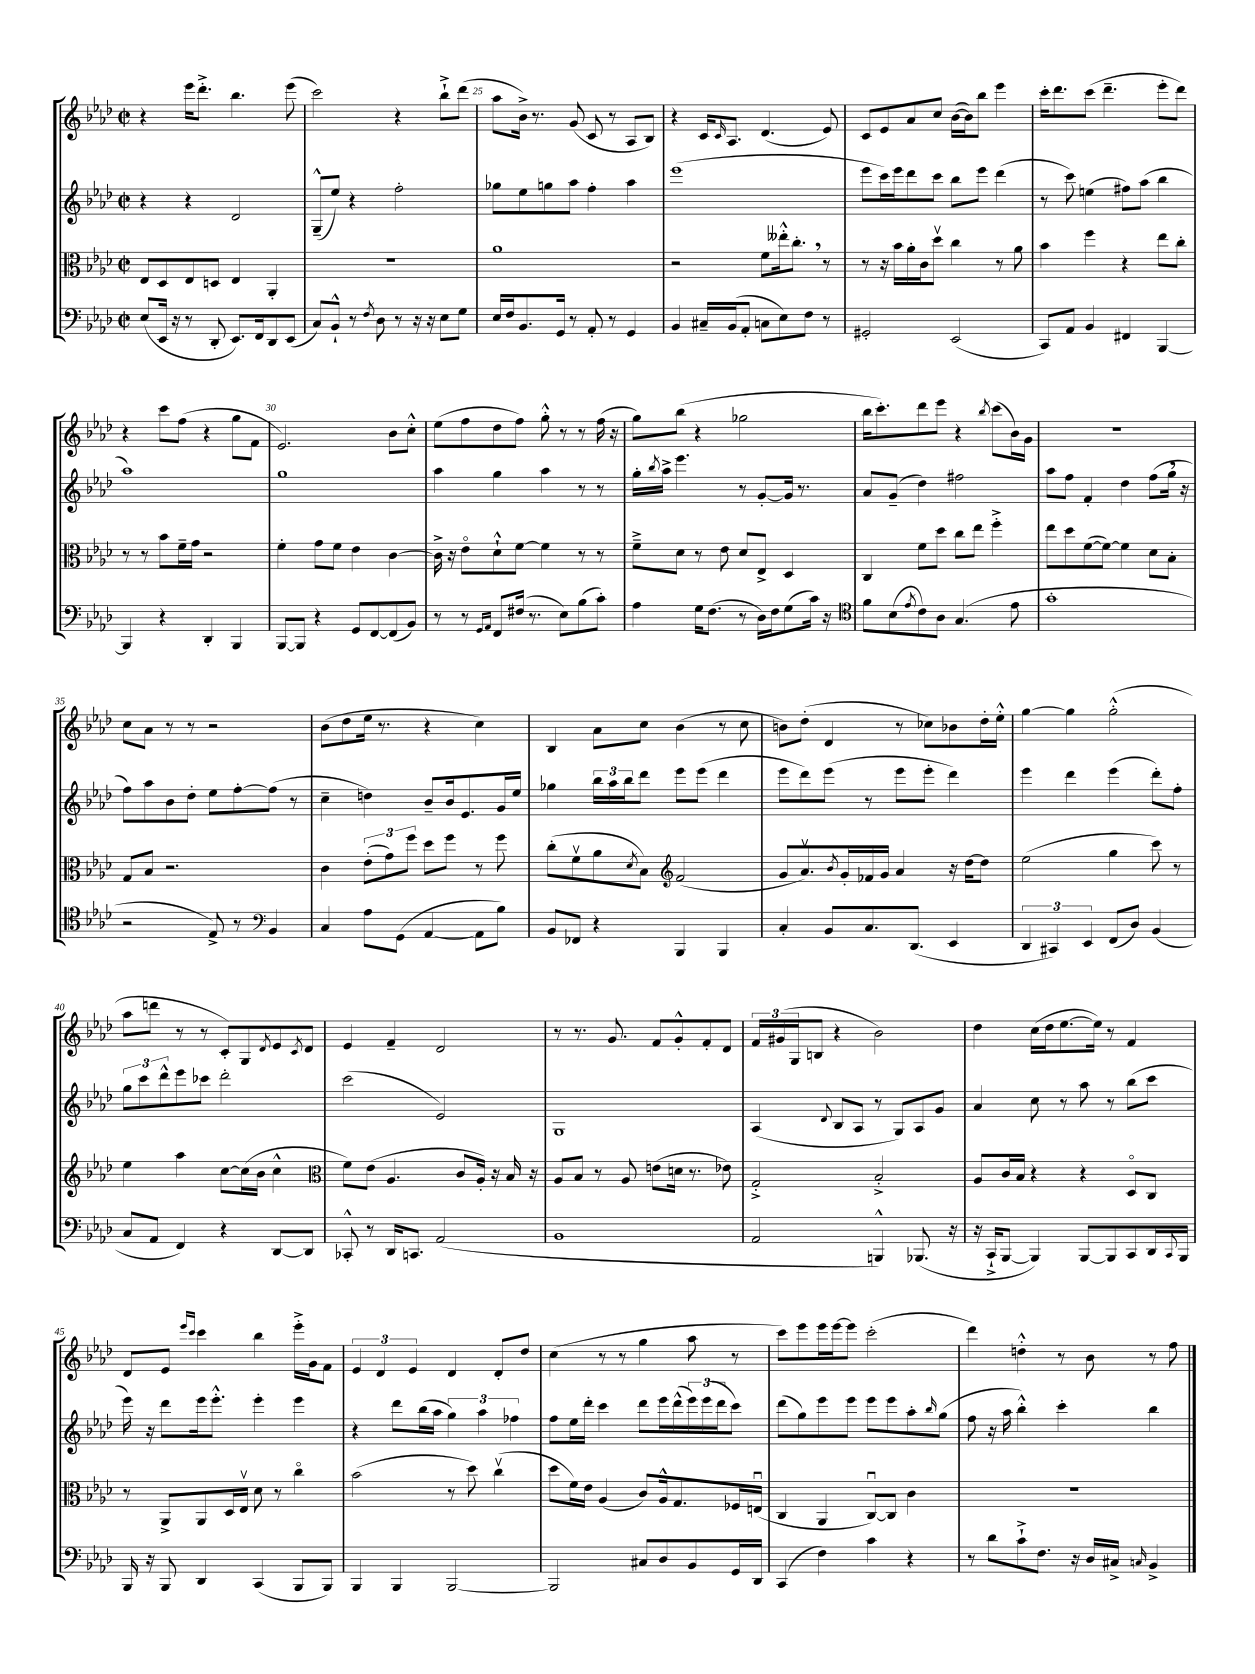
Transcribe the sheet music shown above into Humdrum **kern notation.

**kern	**kern	**kern	**kern
*staff4	*staff3	*staff2	*staff1
*clefF4	*clefC3	*clefG2	*clefG2
*k[b-e-a-d-]	*k[b-e-a-d-]	*k[b-e-a-d-]	*k[b-e-a-d-]
*M2/2	*M2/2	*M2/2	*M2/2
*met(c|)	*met(c|)	*met(c|)	*met(c|)
(8E-/L	8E-/L	4r	4r
16EE-/Jk	8D-/	.	.
16r	.	.	.
8r	8E-/	4r	16eee-\LK
.	.	.	8.ddd-'^\J
8DD-'/	8D/J	.	.
8.EE-/L)	4E-/	2d-/	4.bb-\
16FF/k	.	.	.
8DD-/	4AA-'/	.	.
(8EE-/J	.	.	(8eee-\
=	=	=	=
8C/L)	1r	(8G~^^/L	2ccc\)
8BB-`^^/J	.	8ee-/J)	.
8r	.	4r	.
8qF/	.	.	.
8D-\	.	.	.
8r	.	2ff'\	4r
16r	.	.	.
16r	.	.	.
8E-\L	.	.	8bb-`^\L
8G\J	.	.	(8ddd-\J
=	=	=	=
16E-/LL	1a-	8gg-\L	8aa-\L
16F/J	.	.	.
8.BB-/	.	8ee-\	16b-^\Jk)
.	.	.	8.r
.	.	8gg\	.
16GG/Jk	.	.	.
8r	.	8aa-\J	(8g/
8AA-'/	.	4ff'\	8c/
8r	.	.	8r
4GG/	.	4aa-\	8A-/L
.	.	.	8B-/J)
=	=	=	=
4BB-/	2r	(1eee-	4r
16C#~/LL	.	.	16c/LK
.	.	.	16qqc/
(16BB-/J	.	.	8.A-/J
8AA-'/J	.	.	.
8C\L	8f\L	.	(4.d-/
8E-\)	16ee--'^^\k	.	.
.	8.cc'\J	.	.
8F\J	.	.	.
8r	8r	.	8e-/)
=	=	=	=
2GG#'/	8r	8eee-\L	8c/L
.	16r	16ccc\L)	8e-/
.	16b-\LL	16eee-\J	.
.	16a-'\	8ddd-\	8a-/
.	16c\J	.	.
.	8dd-v\J	8ccc\J	8cc/J
(2EE-/	4cc\	8bb-\L	([16b-\LL
.	.	.	16b-\]J)
.	.	8eee-\J	8bb-\J
.	8r	(4ddd-\	4eee-\
.	8a-\	.	.
=	=	=	=
8CC/L)	4b-\	8r	16ccc'\LK
.	.	.	8.ddd-\
8AA-/J	.	8ccc\)	.
4BB-/	4ff\	(4ee\	(8ccc\J
.	.	.	4.ddd-~\
4FF#/	4r	8ff#\L)	.
.	.	(8aa-\J	.
[4BBB-/	8ee-\L	4bb-\	8eee-'\L
.	8cc'\J	.	8ddd-\J)
=	=	=	=
4BBB-/]	8r	1aa-)	4r
.	8r	.	.
4r	8b-\L	.	8ccc\L
.	16f~\L	.	(8ff\J
.	16g\JJ	.	.
4DD-'/	2r	.	4r
4BBB-/	.	.	8gg\L
.	.	.	8f\J
=	=	=	=
[8BBB-/L	4f'\	1gg	2.e-/)
8BBB-/]J	.	.	.
4r	8g\L	.	.
.	8f\J	.	.
8GG/L	4e-\	.	.
[8FF/	.	.	.
(8FF/]	[4c\	.	8b-\L
8BB-/J)	.	.	8cc'^^\J
=	=	=	=
8r	16c^\]	4aa-\	(8ee-\L
.	16r	.	.
8r	8e-o\L	.	8ff\
16qqGG/LL	.	.	.
16qqAA-/JJ	.	.	.
8FF/L	8d-`^^\	4gg\	8dd-\
(16F#/Jk	[8f\J	.	8ff\J)
8.r	.	.	.
.	4f\]	4aa-\	8gg'^^\
8E-\L)	.	.	8r
(8B-\	8r	8r	8r
8c'\J)	8r	8r	(16ff\
.	.	.	16r
=	=	=	=
4A-\	8f~^\L	16gg'\LL	8gg\L)
.	.	8qbb-/	.
.	.	16aa-^\JJ	.
.	8d-\J	4.eee-\	(8bb-\J
16G\LK	8r	.	4r
(8.F\J	.	.	.
.	8e-\	.	.
8r	8d-/L	8r	2gg-\
16D-\LL)	8E-^/J	[8g'/L	.
16F\J	.	.	.
(8G\	4D-/	16g/]Jk	.
.	.	8.r	.
16c\Jk)	.	.	.
16r	.	.	.
=	=	=	=
*clefC4	*	*	*
8f\L	4C/	8a-/L	16bb-\LK
.	.	.	8.ccc'\)
(8B-\	.	(8g~/J	.
8qe-/	.	.	.
8c\)	8f\L	4dd-\)	8ddd-\
8A-\J	8dd-\J	.	8eee-\J
(4.G/	8cc\L	2ff#\	4r
.	8ee-\J	.	.
.	.	.	8qbb-/
.	4ff'^\	.	(8ccc\L
8e-\	.	.	16b-\L)
.	.	.	16g\JJ
=	=	=	=
1g'	8ee-\L	8aa-\L	1r
.	8dd-\	8ff\J	.
.	([8f\	4f'/	.
.	8f\_J)	.	.
.	4f\]	4dd-\	.
.	8d-\L	(8ff\L	.
.	8B-'\J	16gg\Jk	.
.	.	16r	.
=	=	=	=
2r	8G/L	8ff\L)	8cc\L
.	8B-/J	8aa-\	8a-\J
.	2.r	8b-\	8r
.	.	8dd-'\J	8r
8E-^/)	.	8ee-\L	2r
8r	.	[8ff'\	.
*clefF4	*	*	*
4BB-/	.	(8ff\]J	.
.	.	8r	.
=	=	=	=
4C/	4c\	4cc~\	(8b-\L
.	.	.	8dd-\
8A-\L	(12e-'\L	4dd\)	16ee-\Jk
.	.	.	8.r
.	12g\)	.	.
(8GG\J	.	.	.
.	12ff\J	.	.
[4AA-/	8dd-\L	8b-~/L	4r
.	8ff\J	16b-/k	.
.	.	8.e-/	.
8AA-\]L	8r	.	4cc\)
8B-\J)	8ff\	16g/L	.
.	.	16ee-/JJ	.
=	=	=	=
8BB-/L	(8cc'\L	4gg-\	4B-/
8FF-/J	8fv\	.	.
4r	8a-\	24bb-\LL	8a-\L
.	.	24aa-\	.
.	.	24bb-\J	.
.	8qd-/	.	.
.	8B-\J)	8ddd-\J	8cc\J
*	*clefG2	*	*
4BBB-/	(2f/	8eee-\L	(4b-\
.	.	(8eee-\J	.
4BBB-/	.	4ddd-\	8r
.	.	.	8cc\
=	=	=	=
4C'/	8g/L	8eee-\L	8b\L)
.	8.a-v/)	8ddd-\)	(8dd-'\J
8BB-/L	.	(8eee-\J	4d-/
.	8qb-/	.	.
.	16g'/L	.	.
8.C/	16f-/	8r	.
.	16g/JJ	.	.
.	4a-/	8eee-\L	8r
(8.DD-/J	.	.	.
.	.	8eee-'\J	8cc-\L)
4EE-/	16r	4ddd-\)	8b-\
.	[16dd-\LK	.	.
.	8dd-\]J	.	16dd-'\L
.	.	.	16ee-'^^\JJ
=	=	=	=
6DD-/	(2ee-\	4eee-\	[4gg\
6CC#/)	.	.	.
.	.	4ddd-\	4gg\]
6EE-/	.	.	.
(8FF/L	4gg\	(4eee-\	(2gg'^^\
8D-/J)	.	.	.
(4BB-/	8ccc\)	8ddd-'\L)	.
.	8r	8ff'\J	.
=	=	=	=
8C/L	4ee-\	12gg\L	8aa-\L
.	.	12ccc\	.
8AA-/J	.	.	8ddd\J
.	.	12ddd-^^\	.
4FF/)	4aa-\	8eee-\	8r
.	.	8ccc-\J	8r
4r	[8cc\L	2ddd-'\	8c'/L)
.	(16cc\]L	.	8G/
.	16b-\JJ	.	.
.	.	.	8qd-/
[8DD-/L	4cc^^\	.	8e-/
.	.	.	8qc/
8DD-/]J	.	.	8d-/J
=	=	=	=
*	*clefC3	*	*
8CC-'^^/	8f\L)	(2ccc\	4e-/
8r	(8e-\J	.	.
16DD-/LK	4.A-/	.	4f~/
8.CC/J	.	.	.
(2AA-/	.	2e-/)	2d-/
.	8c/L	.	.
.	16A-'/Jk)	.	.
.	16r	.	.
.	16B-/	.	.
.	16r	.	.
=	=	=	=
1BB-	8A-/L	1G	8r
.	8B-/J	.	8.r
.	8r	.	.
.	.	.	8.g/
.	8A-/	.	.
.	(8e\L	.	8f/L
.	16d\Jk	.	8g'^^/
.	8.r	.	.
.	.	.	8f'/
.	8e-\)	.	8d-/J
=	=	=	=
2AA-/	2G'^/	(4A-/	24f/LL
.	.	.	(24g#/
.	.	.	24G/J
.	.	.	8B/J
.	.	8qqd-/	.
.	.	8B-/L	4r
.	.	8A-/J	.
4BBB^^/)	2B-'^/	8r	2b-\)
.	.	8G/L)	.
(8.BBB-/	.	8A-/	.
.	.	8g/J	.
16r	.	.	.
=	=	=	=
16r	8A-/L	4a-/	4dd-\
16CC`^/LK	.	.	.
[8BBB-/J	16c/L	.	.
.	16B-/JJ	.	.
4BBB-/])	4r	8cc\	(16cc\LL
.	.	.	16dd-\J
.	.	8r	[8.ee-\
[8BBB-/L	4r	8aa-\	.
.	.	.	16ee-\]Jk)
8BBB-/]	.	8r	8r
8CC/	8D-o/L	(8bb-\L	4f/
16DD-/L	8C/J	8ccc\J	.
8qqCC/	.	.	.
16BBB-/JJ	.	.	.
=	=	=	=
16BBB-/	8r	16eee-\)	8d-/L
16r	.	16r	.
8BBB-/	8AA-^/L	8ddd-\L	8e-/J
.	.	.	16qqeee-/LL
.	.	.	16qqccc/JJ
4DD-/	8AA-/	16eee-\k	4ccc\
.	.	8.eee-'^^\J	.
.	16D-/L	.	.
.	16E-v/JJ	.	.
(4CC/	8d-\	4eee-'\	4bb-\
.	8r	.	.
8BBB-/L	4cco\	4eee-\	16eee-'^\LL
.	.	.	16g\J
8BBB-/J)	.	.	8f\J
=	=	=	=
4BBB-/	(2b-\	4r	6e-/
.	.	.	6d-/
4BBB-/	.	8ddd-\L	.
.	.	.	6e-/
.	.	(16bb-\L	.
.	.	16aa-\JJ	.
[2BBB-/	8r	6gg\)	4d-/
.	8dd-\)	.	.
.	.	6aa-\	.
.	(4ccv\	.	8d-'/L
.	.	6ff-\	.
.	.	.	8dd-/J
=	=	=	=
2BBB-/]	8dd-\L	8ff\L	(4cc\
.	16f\L)	16ee-\L	.
.	16e-\JJ	16ddd-'\JJ	.
.	(4A-/	4ccc\	8r
.	.	.	8r
8C#/L	8c/L)	8ddd-\L	4gg\
8D-/	16A-^^/k	16eee-\L	.
.	8.G/	(16ddd-^^\	.
8BB-/	.	24eee-\)	8aa-\
.	.	(24eee-\	.
.	.	24ddd-\J	.
16GG/L	16F-/L	8ccc\J)	8r
16DD-/JJ	(16Eu/JJ	.	.
=	=	=	=
(4CC/	4C/	(8ddd-\L	8ccc\L)
.	.	8gg\)	8eee-\
4F\)	4AA-/	8eee-\	16eee-\L
.	.	.	[16eee-\J
.	.	8eee-\J	8eee-\]J
4c\	[8Cu/L)	8eee-\L	(2ccc'\
.	8C/]J	8eee-\	.
4r	4c\	8aa-'\	.
.	.	16qqbb-/	.
.	.	(8gg\J	.
=	=	=	=
8r	1r	8ff\	4ddd-\)
8d-\L	.	16r	.
.	.	16aa-\	.
8c`^\	.	4bb-'^^\)	4dd'^^\
8.F\J	.	.	.
.	.	4ccc'\	8r
16r	.	.	.
16D-/LL	.	.	8b-\
16C#^/JJ	.	.	.
16qqC/	.	.	.
4BB-^/	.	4bb-\	8r
.	.	.	8ff\
==	==	==	==
*-	*-	*-	*-
